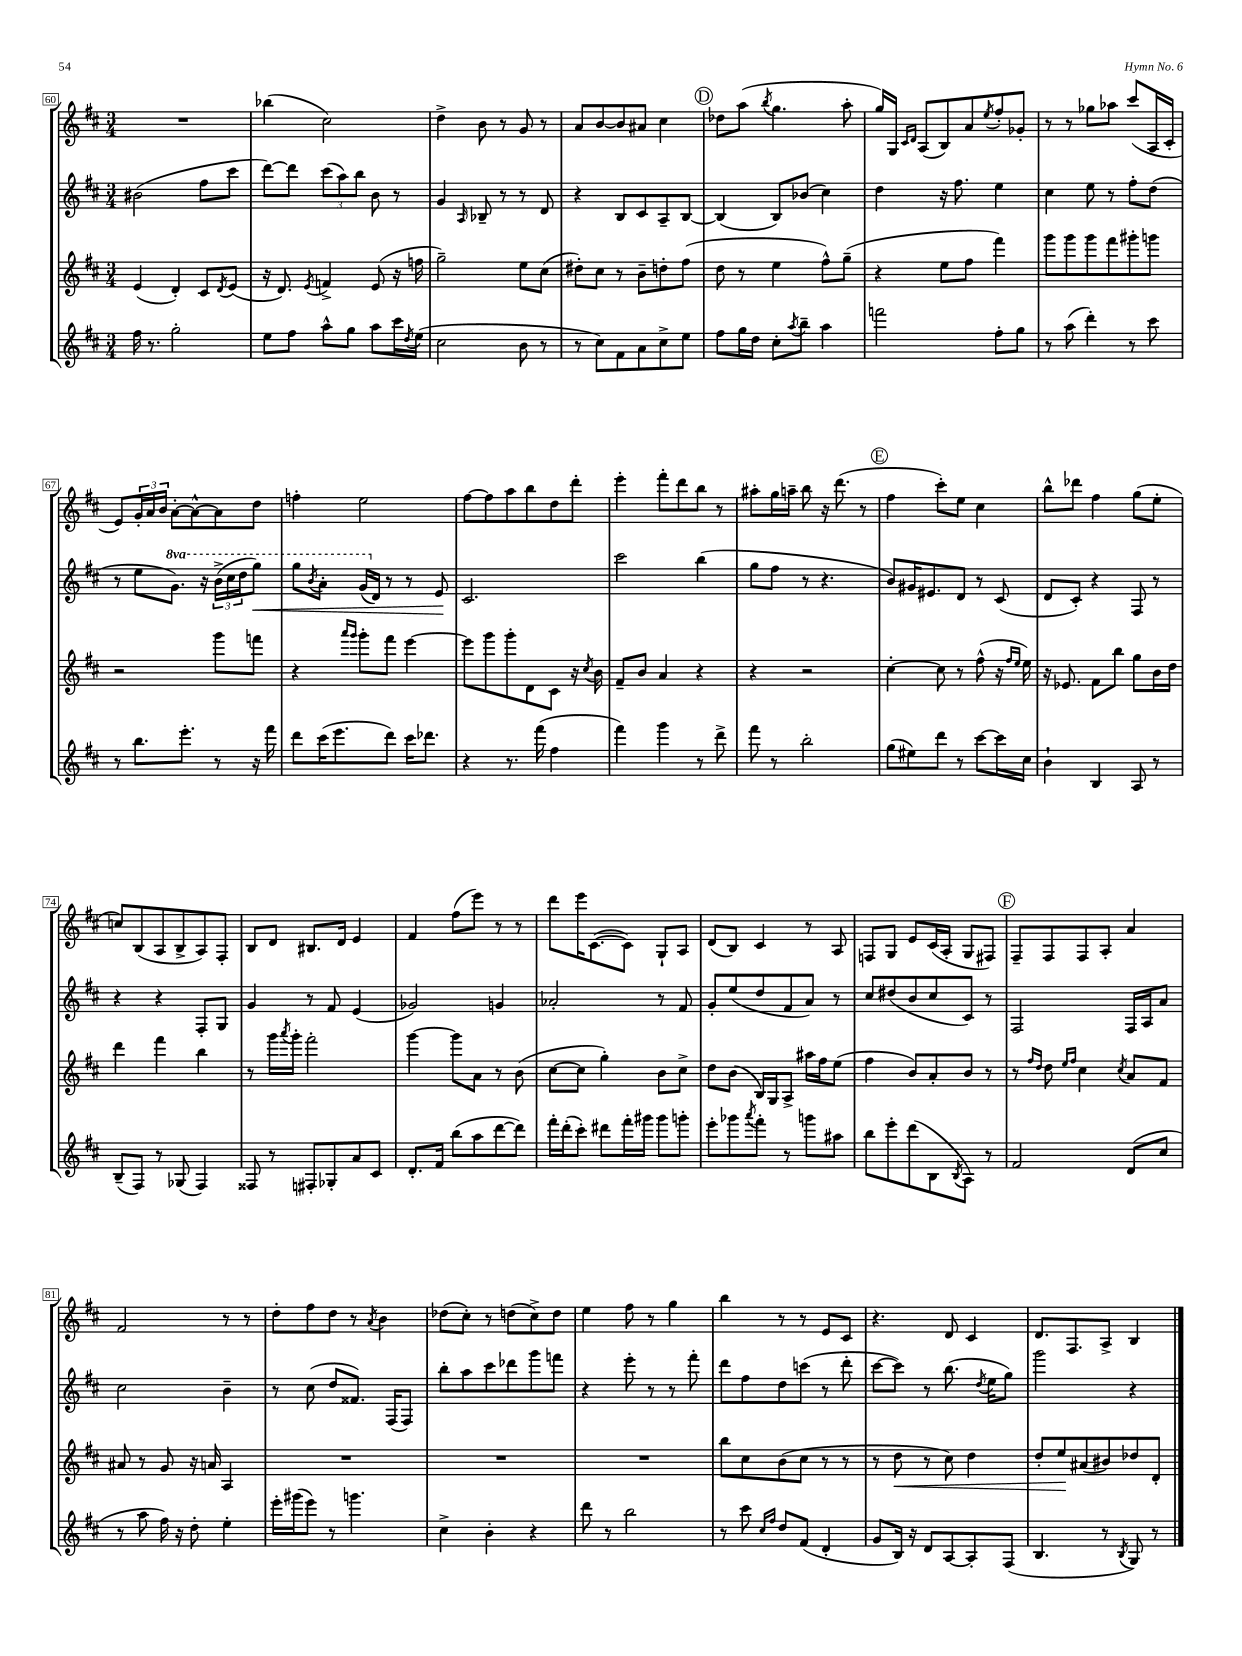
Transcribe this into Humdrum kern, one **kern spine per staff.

**kern	**kern	**kern	**kern
*staff4	*staff3	*staff2	*staff1
*clefG2	*clefG2	*clefG2	*clefG2
*k[f#c#]	*k[f#c#]	*k[f#c#]	*k[f#c#]
*M3/4	*M3/4	*M3/4	*M3/4
16ff#	(4e	(2b#	2.r
8.r	.	.	.
2gg'	4d')	.	.
.	8c#	8ff#	.
.	8qd	.	.
.	(8e	8ccc#	.
=	=	=	=
8ee	16r	[8ddd)	(4bb-
.	8.d)	.	.
8ff#	.	8ddd]	.
.	8qe	.	.
8aa^^	4f^	(12ccc#	2cc#)
.	.	12aa)	.
8gg	.	.	.
.	.	12bb	.
8aa	(8e	8b	.
16ccc#	16r	8r	.
8qdd	.	.	.
(16ee	16ff	.	.
=	=	=	=
2cc#	2gg~)	4g	4dd^
.	.	16qqA	.
.	.	8B-~	8b
.	.	8r	8r
8b	8ee	8r	8g
8r	(8cc#	8d	8r
=	=	=	=
8r	8dd#')	4r	8a
8cc#)	8cc#	.	[8b
8f#	8r	8B	8b]
8a	8b~	8c#	8a#
8cc#^	8dd'	8A~	4cc#
8ee	(8ff#	[8B	.
=	=	=	=
8ff#	8dd	(4B]	8dd-
16gg	8r	.	(8aa
16dd	.	.	.
.	.	.	8qbb
8cc#'	4ee	8B)	4.gg
8qaa	.	.	.
8bb~	.	(8b-	.
4aa	8ff#^^)	4cc#)	.
.	(8gg~	.	8aa'
=	=	=	=
2fff	4r	4dd	16gg)
.	.	.	16G
.	.	.	16qqc#
.	.	.	16qqd
.	.	.	(8A
.	8ee	16r	8B)
.	.	8.ff#	.
.	8ff#	.	8a
.	.	.	8qee
8ff#'	4fff#)	4ee	8ff#'
8gg	.	.	8g-'
=	=	=	=
8r	8ggg	4cc#	8r
(8aa	8ggg	.	8r
4ddd')	8ggg	8ee	8gg-
.	8fff#	8r	8aa-
8r	8ggg#'	8ff#'	(8ccc#
8ccc#	8ggg	(8dd	16A
.	.	.	16c#'
=	=	=	=
8r	2r	8r	8e)
8.bb	.	8ee	24g'
.	.	.	24a
.	.	.	24b
.	.	8.gg)	[8a'
8.eee'	.	.	.
.	.	.	8a^^_
.	.	16r	.
8r	8ggg	(24bb^	8a]
.	.	24ccc#	.
.	.	24ddd	.
16r	8fff	8ggg)	8dd
16fff#	.	.	.
=	=	=	=
8ddd	4r	8ggg	4ff'
.	.	8qbb	.
(16ccc#	.	8aa'	.
8.eee	.	.	.
.	16qqaaa	.	.
.	16qqggg	.	.
.	8ggg'	(16gg	2ee
.	.	16d)	.
8ddd)	8fff#	8r	.
16ccc#	[4eee	8r	.
8.ddd-	.	.	.
.	.	8e	.
=	=	=	=
4r	8eee]	2.c#	[8ff#
.	8ggg	.	8ff#]
8.r	8ggg'	.	8aa
.	8d	.	8bb
(16fff#	.	.	.
4ff#	8c#	.	8dd
.	16r	.	8ddd'
.	8qcc#	.	.
.	16b	.	.
=	=	=	=
4fff#)	8f#~	2ccc#	4eee'
.	8b	.	.
4ggg	4a	.	8fff#'
.	.	.	8ddd
8r	4r	(4bb	8bb
8ddd^	.	.	8r
=	=	=	=
8fff#	4r	8gg	8aa#'
8r	.	8ff#	16gg
.	.	.	16aa~
2bb'	2r	8r	8bb
.	.	4.r	16r
.	.	.	(8.ddd
.	.	.	8r
=	=	=	=
(8gg	[4cc#'	8b)	4ff#
8ee#)	.	16g#	.
.	.	8.e#	.
8ddd	8cc#]	.	8ccc#')
8r	8r	8d	8ee
[8ccc#	(8ff#^^	8r	4cc#
16ccc#]	16r	(8c#	.
.	16qqff#	.	.
.	16qqee	.	.
16cc#	16ee)	.	.
=	=	=	=
4b`	16r	8d	8bb^^
.	8.e-	.	.
.	.	8c#')	8ddd-
4B	8f#	4r	4ff#
.	8bb	.	.
8A	8gg	8F#	(8gg
8r	16b	8r	8ee'
.	16dd	.	.
=	=	=	=
(8B~	4ddd	4r	8cc)
8F#)	.	.	(8B
8r	4fff#	4r	8A
(8G-	.	.	8B^
4F#)	4bb	8F#'	8A)
.	.	8G	8F#'
=	=	=	=
8F##	8r	4g	8B
8r	16ggg	.	8d
.	8qaaa	.	.
.	16ggg'	.	.
8F#'	2fff#'	8r	8.B#
8G-'	.	8f#	.
.	.	.	16d
8a	.	(4e	4e
8c#	.	.	.
=	=	=	=
8.d'	[4ggg	2g-)	4f#
16f#	.	.	.
(8bb	8ggg]	.	(8ff#
8aa	8a	.	8eee)
[8ddd	8r	4g	8r
8ddd])	(8b	.	8r
=	=	=	=
16fff#'	[8cc#	2a-'	8ddd
(16ddd'	.	.	.
8ccc#')	8cc#]	.	16eee
.	.	.	([8.c#
8ddd#	4gg')	.	.
16fff#'	.	.	8c#])
16ggg#	.	.	.
8ggg#	8b	8r	8G`
8ggg'	8cc#^	8f#	8A
=	=	=	=
8eee'	8dd	8g'	(8d
8ggg-	(8b	(8ee	8B)
8qaaa	.	.	.
8fff#'	16B)	8dd	4c#
.	16G	.	.
8r	8A^	8f#	.
8ggg	16aa#	8a)	8r
.	16ff#	.	.
8aa#	(8ee	8r	8A
=	=	=	=
8bb	4ff#	8cc#	8F
8eee'	.	(8dd#	8G
(8ddd	8b)	8b	8e
8B	8a'	8cc#	(16c#
.	.	.	16A'
8qB	.	.	.
8A)	8b	8c#)	8G
8r	8r	8r	8F#)
=	=	=	=
2f#	8r	2F#	8F#~
.	16qqff#	.	.
.	16qqdd	.	.
.	8dd	.	8F#
.	16qqee	.	.
.	16qqff#	.	.
.	4cc#	.	8F#
.	.	.	8A'
.	8qcc#	.	.
(8d	8a	16F#	4a
.	.	16A	.
8cc#	8f#	8a	.
=	=	=	=
8r	8a#	2cc#	2f#
8aa	8r	.	.
16ff#)	8g	.	.
16r	.	.	.
8dd'	16r	.	.
.	16a	.	.
4ee'	4A	4b~	8r
.	.	.	8r
=	=	=	=
16eee'	2.r	8r	8dd'
(16ggg#	.	.	.
8eee)	.	(8cc#	8ff#
8r	.	8dd	8dd
4.ggg	.	8.f##)	8r
.	.	.	8qa
.	.	.	4b
.	.	(16F#	.
.	.	8F#)	.
=	=	=	=
4cc#^	2.r	8bb'	(8dd-
.	.	8aa	8cc#')
4b'	.	8ccc#	8r
.	.	8ddd-	(8dd
4r	.	8ggg	8cc#^)
.	.	8fff	8dd
=	=	=	=
8ddd	2.r	4r	4ee
8r	.	.	.
2bb	.	8eee'	8ff#
.	.	8r	8r
.	.	8r	4gg
.	.	8fff#'	.
=	=	=	=
8r	8bb	8ddd	4bb
8ccc#	8cc#	8ff#	.
16qqcc#	.	.	.
16qqff#	.	.	.
8dd	(8b	8dd	8r
(8f#	8cc#	(8ccc	8r
4d'	8r	8r	8e
.	8r	8ddd'	8c#
=	=	=	=
8g	8r	[8ccc#	4.r
16B)	8dd	8ccc#])	.
16r	.	.	.
8d	8r	8r	.
[8A	8cc#)	(8.bb	8d
8A']	4dd	.	4c#
.	.	8qdd	.
.	.	16ee	.
(8F#	.	8gg)	.
=	=	=	=
4.B	8dd'	2ggg	8.d
.	8ee	.	.
.	.	.	8.F#
.	(8a#	.	.
8r	8b#)	.	8A^
8qB	.	.	.
8G)	8dd-	4r	4B
8r	8d'	.	.
==	==	==	==
*-	*-	*-	*-
